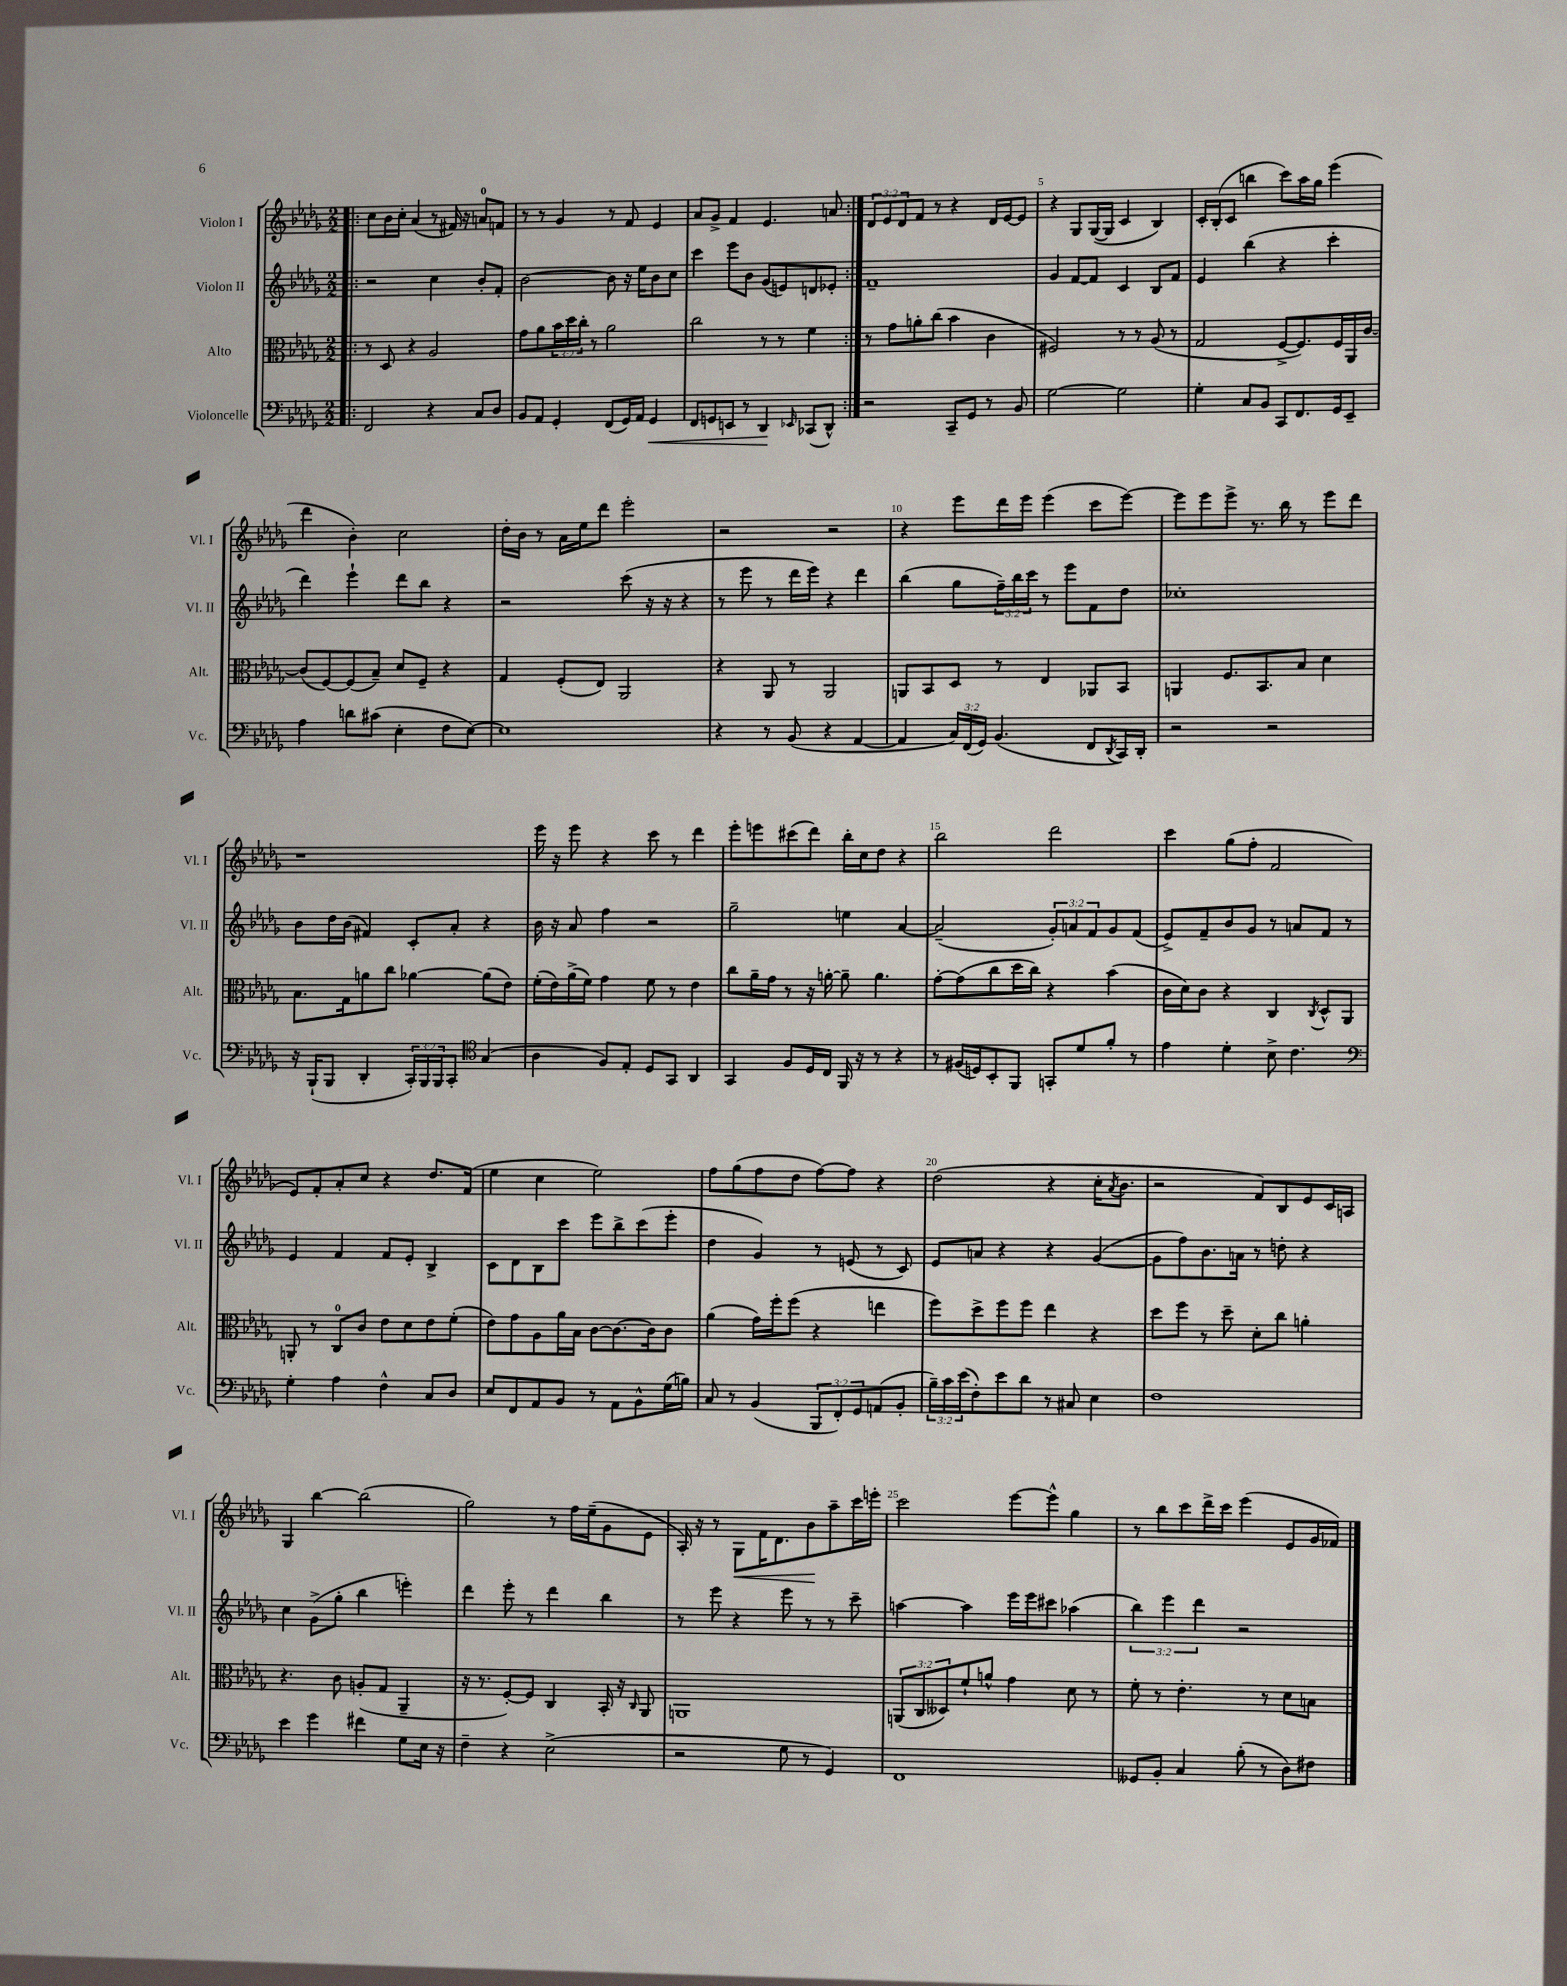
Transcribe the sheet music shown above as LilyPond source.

<<
\new StaffGroup <<
\new Staff = "s0" \with { instrumentName = "Violon I" shortInstrumentName = "Vl. I" } {
    \clef treble \key des \major \numericTimeSignature \time 2/2 \override Staff.TupletNumber.text = #tuplet-number::calc-fraction-text
    \repeat volta 2 { \bar ".|:" c''8 bes'16 c''16-. aes'4( r8 fis'16) r16 a'8-0 f'8 |
    r8 r8 ges'4 r8 f'8 ees'4 |
    aes'8 ges'8-> f'4 ees'4. a'8 | }
    \tuplet 3/2 { des'8 ees'8 des'8 } f'8 r8 r4 des'16 ees'16~ ees'8 |
    r4 ges8 ges16~( ges16 c'4 bes4) |
    c'16-. bes16-.( c'8 b''4 c'''8) aes''16 ges''16 ees'''4( |
    des'''4 bes'4-.) c''2 |
    des''16-. bes'16 r8 aes'16 ees''16 des'''8 ees'''2-. |
    r2 r2 |
    r4 ees'''8 des'''16 ees'''16 ees'''4( c'''8 ees'''8~) |
    ees'''8 ees'''8 ees'''8-> r8. bes''16 r8 ees'''8 des'''8 |
    r1 |
    ees'''16 r16 ees'''8 r4 c'''8 r8 des'''4 |
    ees'''8-. e'''8 cis'''8( des'''8) bes''16-. c''16 des''8 r4 |
    bes''2 des'''2 |
    c'''4 ges''8( f''8-. f'2 |
    ees'8) f'8-. aes'8-. c''8 r4 des''8. f'16( |
    ees''4 c''4 ees''2) |
    f''8 ges''8( f''8 des''8 f''8~) f''8 r4 |
    des''2( r4 c''16-. \acciaccatura { aes'8 } bes'8. |
    r2 f'8) bes8 ees'8 c'16 a16 |
    ges4 bes''4~ bes''2( |
    ges''2) r8 f''16 ees''16--( ges'8 ees'8 |
    aes16-.) r16 r8 ges8\< f'16 des'8. bes'8\! aes''8-- c'''16 e'''16-. |
    c'''2 ees'''8~ ees'''8-^ ges''4 |
    r8 bes''8 c'''8 des'''16-> c'''16 ees'''4( ees'8 ges'16 fes'16) \bar "|." |
}
\new Staff = "s1" \with { instrumentName = "Violon II" shortInstrumentName = "Vl. II" } {
    \clef treble \key des \major \numericTimeSignature \time 2/2 \override Staff.TupletNumber.text = #tuplet-number::calc-fraction-text
    \repeat volta 2 { \bar ".|:" r2 c''4 bes'8-. f'8-. |
    bes'2~ bes'8 r16 ees''16 bes'8 c''8 |
    c'''4 ees'''8 bes'8 ges'8( e'8) d'8 ees'8-. | }
    f'1-- |
    ges'4 f'8~ f'8 c'4 bes8 f'8 |
    ees'4 bes''4( r4 c'''4-. |
    des'''4) ees'''4-! des'''8 bes''8 r4 |
    r2 c'''8( r16 r16 r4 |
    r8 ees'''8 r8 des'''16 ees'''16) r4 des'''4 |
    bes''4( ges''8 \tuplet 3/2 { f''16--) bes''16 c'''16 } r8 ees'''8 f'8 des''8 |
    ces''1-. |
    bes'8 des''16 bes'16( fis'4) c'8-. aes'8-. r4 |
    bes'16 r16 aes'8 f''4 r2 |
    ges''2-- e''4 aes'4~ |
    aes'2--( \tuplet 3/2 { ges'8-.) a'8 f'8 } ges'8 f'8( |
    ees'8->) f'8-- bes'8 ges'8 r8 a'8 f'8 r8 |
    ees'4 f'4 f'8 ees'8-. bes4-> |
    c'8 des'8 bes8 c'''8 ees'''8 bes''8-> c'''8( ees'''8-. |
    des''4 ges'4) r8 e'8( r8 c'8) |
    ees'8 a'8 r4 r4 ges'4~( |
    ges'8 f''8) bes'8. a'16 r8 d''8-. r4 |
    c''4 ges'8->( ges''8-. bes''4 e'''4-.) |
    des'''4 ees'''8-. r8 des'''4 bes''4 |
    r8 ees'''8 r4 ees'''8 r8 r8 c'''8-- |
    a''4~ a''4 ees'''16 ees'''16 cis'''8 aes''4( |
    \tuplet 3/2 { bes''4) ees'''4 des'''4 } r2 \bar "|." |
}
\new Staff = "s2" \with { instrumentName = "Alto" shortInstrumentName = "Alt." } {
    \clef alto \key des \major \numericTimeSignature \time 2/2 \override Staff.TupletNumber.text = #tuplet-number::calc-fraction-text
    \repeat volta 2 { \bar ".|:" r8 des8 r4 aes2 |
    ges'8 aes'8 \tuplet 3/2 { bes'16 des''16 c''16-. } r8 aes'2 |
    c''2 r8 r8 f'4 | }
    r8 ges'8 a'8-. c''8( bes'4 c'4 |
    fis2) r8 r8 aes8( r8 |
    ges2 f8~-> f8.) f16 aes,16 c'16~ |
    c'8( f8~) f8( bes8--) des'8 f8-- r4 |
    ges4 f8-.( ees8) aes,2 |
    r4 aes,8 r8 aes,2 |
    a,8 bes,8 des8 r8 ees4 aes,8 bes,8 |
    a,4 f8. bes,8. bes8 des'4 |
    bes8. ges16 a'8 c''8 aes'4~ aes'8( ees'8) |
    f'16-.( ees'16) aes'16->( f'16) ges'4 f'8 r8 ees'4 |
    c''8 aes'16-- ges'16 r8 r16 a'16~-. a'8-- a'4. |
    ges'8~-. ges'8( c''8 des''16 c''16) r4 bes'4( |
    c'16 des'16) c'8 r4 c4 \acciaccatura { c8 } des8-^ aes,8 |
    a,8-. r8 c8-0 c'8 ees'8 des'8 ees'8 f'8-.( |
    ees'8) ges'8 aes8 aes'16 bes16 c'8~ c'8.~ c'16 c'8 |
    aes'4( ges'16) f''16-. f''8( r4 e''4 |
    f''8) des''8-> f''8 f''8 ees''4 r4 |
    des''8 f''8 r8 des''8-- des'8-. c''8 a'4-. |
    r4. c'8 a8-.( ges8 aes,4-- |
    r16 r8. f8~-.) f8 c4 bes,16-. r16 \grace { c16 } aes,8 |
    a,1 |
    \tuplet 3/2 { a,8( c8 deses8) } f'8-! a'8-^ ges'4 des'8 r8 |
    f'8-. r8 ees'4.-. r8 des'8 b8 \bar "|." |
}
\new Staff = "s3" \with { instrumentName = "Violoncelle" shortInstrumentName = "Vc." } {
    \clef bass \key des \major \numericTimeSignature \time 2/2 \override Staff.TupletNumber.text = #tuplet-number::calc-fraction-text
    \repeat volta 2 { \bar ".|:" f,2 r4 c8 des8 |
    bes,8 aes,8 ges,4-. f,8( ges,16) aes,16 ges,4\< |
    f,8 g,8 e,8 r8 des,4\! \grace { ees,16 } ces,8( des,8-^) | }
    r2 c,8-- ges,8 r8 bes,8 |
    ges2~ ges2 |
    ges4-. c8 bes,8 c,8 f,8. ges,16 ees,8-- |
    aes4 d'8 cis'8( ees4-. f8 ees8~) |
    ees1 |
    r4 r8 bes,8( r4 aes,4~ |
    aes,4 \tuplet 3/2 { c16) f,16( ges,16) } bes,4.( f,8 \acciaccatura { des,8 } c,16) des,16-. |
    r2 r2 |
    r16 bes,,16-!( bes,,8 des,4-. \tuplet 3/2 { c,16-.) bes,,16 bes,,16 } c,8-. \clef tenor ges4( |
    aes4 f8) ees8-. des8 ges,8 aes,4 |
    ges,4 f8 des16 c16 f,16 r16 r8 r4 |
    r8 fis16( d16) bes,8-. f,8 g,8-. des'8 f'8-. r8 |
    ees'4 des'4-. bes8-> c'4. |
    \clef bass ges4-. aes4 f4-^ c8 des8 |
    ees8 f,8 aes,8 bes,8 r8 aes,8 bes,8-^ ges16( b16) |
    c8 r8 bes,4( \tuplet 3/2 { bes,,8 f,8-.) ges,8 } a,8( bes,8-. |
    \tuplet 3/2 { bes16--) c'16 ees'16( } f8-.) ees'8 des'8 r8 cis8 ees4 |
    f1 |
    ees'4 ges'4 fis'4 ges8 ees16 r16 |
    f4-- r4 ees2->( |
    r2 ges8 r8 ges,4) |
    f,1 |
    geses,8 bes,8-. c4 bes8-.( r8 des8) fis8 \bar "|." |
}
>>
>>
\layout { \context { \Score \override BarNumber.break-visibility = ##(#f #t #t) barNumberVisibility = #(every-nth-bar-number-visible 5) } }
